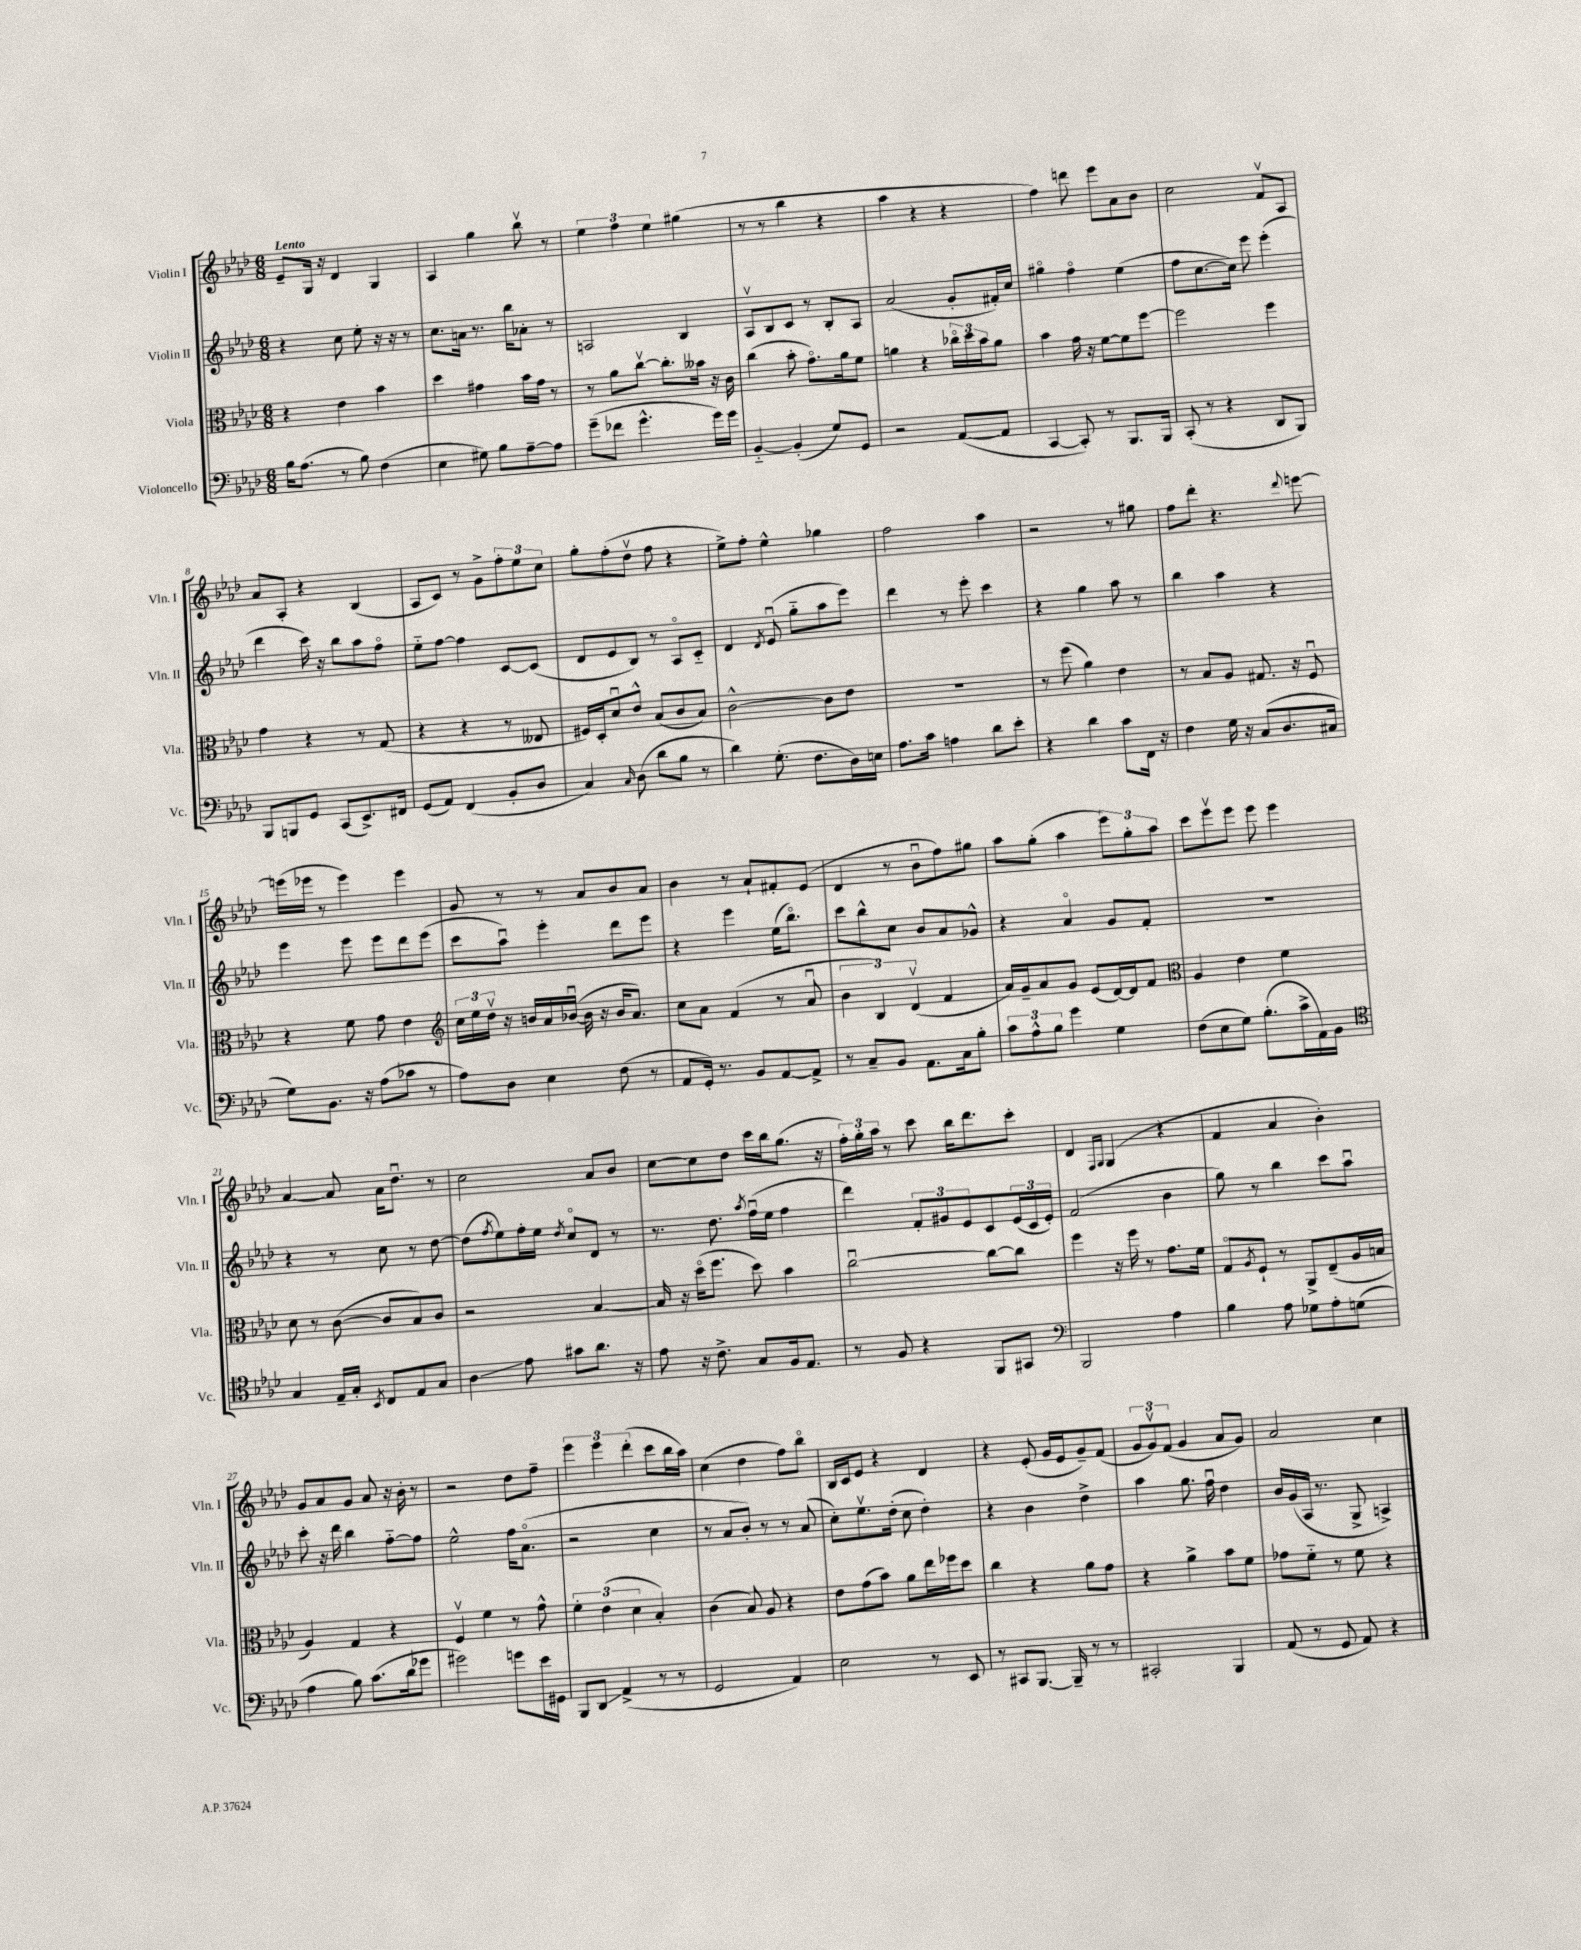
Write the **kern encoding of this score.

**kern	**kern	**kern	**kern
*staff4	*staff3	*staff2	*staff1
*clefF4	*clefC3	*clefG2	*clefG2
*k[b-e-a-d-]	*k[b-e-a-d-]	*k[b-e-a-d-]	*k[b-e-a-d-]
*M6/8	*M6/8	*M6/8	*M6/8
16B-	4r	4r	8e-~
(8.A-	.	.	.
.	.	.	16G
.	.	.	16r
8r	4e-	8cc	4d-
8B-)	.	8ee-'	.
(4F	4b-	16r	4G
.	.	16r	.
.	.	8r	.
=	=	=	=
4E-	4dd-	8.cc	4A-
.	.	16a	.
8G#)	4g#	8.r	4gg
8B-	.	.	.
.	.	16bb-	.
[8A-~	16b-	8a-'	8bb-v
.	16g#	.	.
8A-]	8r	8r	8r
=	=	=	=
(8g~	8r	2A	6ee-
8f-	8a-	.	.
.	.	.	6ff
4.g^^	[8ccv	.	.
.	.	.	6ee-
.	8.cc']	.	.
.	.	4B-	(4gg#
.	16b--	.	.
16g)	16r	.	.
16g	16c	.	.
=	=	=	=
[4BB-'~	(4cc	8A-v	8r
.	.	8B-	8r
(4BB-']	8b-'	8c	4bb-
.	8.go)	8r	.
8G)	.	8B-'	4r
.	16a-	.	.
8GG	8f	8A-	.
=	=	=	=
2r	4a	(2a-	4aa-
.	4r	.	4r
([8AA-	24cc-o	8g'	4r
.	24dd-	.	.
.	24b-	.	.
8AA-]	8a	16f#')	.
.	.	16cc	.
=	=	=	=
[4CC	4b-	4gg#o	4ff)
8CC'])	16g	4ffo	8ddd
.	16r	.	.
8r	[8f	.	8eee-
8.BBB-	8f]	(4ee-	8a-
.	[8ff	.	8b-
16BBB-	.	.	.
=	=	=	=
(8CC'	2ff]	8ff	2cc
8r	.	[8.cc	.
4r	.	.	.
.	.	16cc])	.
.	.	8eee-	.
8DD-	4ff	(4eee-'	8fv
8BBB-)	.	.	8A-
=	=	=	=
8BBB-	4g	4ddd-	8a-
8BBB	.	.	8A-'
8GG	4r	16ccc)	4r
.	.	16r	.
(8CC	.	8bb-	.
8.EE-^)	8r	8aa-	(4B-
.	(8G	8ffo	.
16FF#	.	.	.
=	=	=	=
(8GG	4r	8ee-'~	8A-
8AA-)	.	[8ff	8c)
(4FF	4r	4ff]	8r
.	.	.	8g^
8BB-'	8r	[8c	12ff'
.	.	.	12ee-
8D-	8E--	(8c]	.
.	.	.	12cc
=	=	=	=
4C)	16F#)	8d-	8gg'
.	16D-'	.	.
.	8d-u	8e-	(8ff'
16qqC	.	.	.
(8D-	8e-^^	8B-)	8dd-v
8d-	(8B-	8r	8ff
8B-	8c	8A-o	4r
8r	8B-)	8c'~	.
=	=	=	=
4d-)	[2c^^	4d-	8ee-^)
.	.	.	8ff'
.	.	8qd-	.
(8.G'	.	(8e-u	4ee-^^
.	.	8gg'~	.
8.F	.	.	.
.	8c]	8aa-	4gg-
16D-)	8e-	8eee-)	.
16E	.	.	.
=	=	=	=
8.A-	2.r	4ddd-	2ff
16c	.	.	.
4A	.	8r	.
.	.	8eee-'	.
8d-	.	4ccc	4aa-
8e-'	.	.	.
=	=	=	=
4r	8r	4r	2r
.	(8ff	.	.
4d-	4a-)	4gg	.
8c	4e-	8aa-	8r
16FF	.	8r	8gg#
16r	.	.	.
=	=	=	=
4F	8r	4bb-	8ff
.	8B-	.	8ddd-'
16G	8A-	4aa-	4.r
16r	.	.	.
(8C	8.G#	.	.
8.D-	.	4r	.
.	16r	.	.
.	.	.	8qqddd-
.	8Fu	.	[8eee
16C#	.	.	.
=	=	=	=
8G)	4r	4eee-	(16eee]
.	.	.	16eee-
8.BB-	.	.	8r
.	8f	8eee-	4eee-)
16r	.	.	.
(8A-	8g	8eee-	.
8c-	4e-	8ddd-	4eee-
8r	.	(8eee-	.
=	=	=	=
*	*clefG2	*	*
8A-)	24cc	8ccc	8g
.	24ee-	.	.
.	24dd-v	.	.
8D-	16r	8aa-u)	8r
.	16b	.	.
4E-	16a-	4eee-'	8r
.	([16b-u	.	.
.	16b-]	.	8a-
.	16r	.	.
(8F	16b-	8ddd-	8b-
.	8.a-)	.	.
8r	.	8eee-	8a-
=	=	=	=
8AA-	8cc	4r	4b-
16GG')	8a-	.	.
8.r	.	.	.
.	(4f	4eee-	8r
8BB-	.	.	8a-`
[8AA-	8r	(16ee-	8f#'
.	.	8.bb-o)	.
8AA-^]	8a-u	.	(8e-
=	=	=	=
8r	6b-	8ccc	4d-
8C~	.	8bb-^^	.
.	6B-)	.	.
8BB-	.	8cc	8r
.	(6d-v	.	.
8.AA-	.	8b-	8b-u
.	4f	8a-	8ff)
16C	.	.	.
8B-'	.	8g-^^	8gg#
=	=	=	=
12c	16a-)	4r	8aa-
.	16g~	.	.
12A-^^	.	.	.
.	8a-	.	(8gg'
12B-	.	.	.
4g	8g	4a-o	4aa-
.	(8e-	.	.
4G	[16d-)	8g	12eee-)
.	16d-]	.	.
.	.	.	12gg'
.	8f	8f'	.
.	.	.	12aa-
=	=	=	=
*	*clefC3	*	*
(8F	4A-	2.r	8ccc
8E-	.	.	8eee-v
8G)	4e-	.	8eee-
(8.B-'	.	.	8eee-
.	4f	.	4eee-
16c^	.	.	.
16AA-)	.	.	.
16BB-	.	.	.
=	=	=	=
*clefC4	*	*	*
4G	8d-	4r	[4a-
.	8r	.	.
16E-~	([8c	8r	8a-]
16G'	.	.	.
8qBB-	.	.	.
8C	8c]	8cc	16a-
.	.	.	8.dd-u
8E-	8B-)	8r	.
8G	8c	[8dd-	8r
=	=	=	=
4A-	2r	(8dd-]	2cc
.	.	8qff	.
.	.	8ee-)	.
8e-	.	16ff'	.
.	.	16ee-	.
.	.	8qdd-	.
8g#	.	8cco	.
8.a-	[4B-	8d-	8a-
.	.	8r	8b-
16r	.	.	.
=	=	=	=
8e-	16B-]	8.r	[8cc
.	16r	.	.
16r	(16dd-o	.	8cc]
8.c^	8.ff	8.dd-	.
.	.	.	8dd-
.	.	8qaa-	.
8G	8dd-)	(16ffu	16ccc
.	.	16ee-	16bb-
16F	4b-	4ff	(8.gg
8.E-	.	.	.
.	.	.	16r
=	=	=	=
8r	[2ccu	4ddd-)	24ff')
.	.	.	24gg'
.	.	.	24aa-
8F	.	.	8r
4r	.	12f'	8ccc
.	.	12g#	.
.	.	.	16bb-
.	.	12e-	.
.	.	.	8.ddd-
8FF	8cc_	8c	.
8GG#	8cc]	(24e-	8ccc'
.	.	24c	.
.	.	24e-')	.
=	=	=	=
*clefF4	*	*	*
2BBB-	4ff	(2f	4d-
.	.	.	16qqF
.	.	.	16qqG
.	16r	.	(4G
.	16ff	.	.
.	8r	.	.
4A-	8.g	4b-	4r
.	16f	.	.
=	=	=	=
4B-	8Go	8gg)	4f
.	8qA-	.	.
.	8F`	8r	.
8A-	8r	4bb-	4a-
8G-	8AA-^	.	.
8A-'	(8E-~	8ccc	4b-')
(8G	16A-	8aa-u	.
.	16B	.	.
=	=	=	=
4A-	4A-)	8ccc'	8g
.	.	16r	8a-
.	.	16ddd-	.
8B-)	4G	4bb-	8g
(8.c	.	.	8a-
.	4r	[8ff'~	16r
16d-	.	.	16b-'
8g-	.	8ff]	8r
=	=	=	=
2g#)	4Fv	2ee-^^	2r
.	4f	.	.
8g	8r	16ff	8dd-
.	.	(8.a-o	.
16e-	8g^^	.	8ff~
16GG#	.	.	.
=	=	=	=
8BBB-	6f'	2r	6eee-
8DD-	.	.	.
.	(6e-	.	6eee-
(4AA-^	.	.	.
.	6d-	.	(6ddd-'
8r	4B-')	4cc	8ccc
8r	.	.	16bb-
.	.	.	16aa-)
=	=	=	=
2GG	(4c	8r	(4cc
.	.	8a-	.
.	8B-)	8b-')	4dd-
.	8A-	8r	.
4AA-)	4r	8r	8ff)
.	.	(8a-	8bb-o
=	=	=	=
2E-	8e-	8cc')	16B-
.	.	.	16c
.	(8g	8.ee-v	8e-
.	8b-)	.	4r
.	.	(16dd-'	.
.	8a-	8cc	.
8r	16ee-	4dd-')	4d-
.	16ff-	.	.
8EE-	8dd-	.	.
=	=	=	=
8r	4cc	4r	4r
8CC#	.	.	.
[8.BBB-	4r	4b-	(8e-'
.	.	.	16g
16BBB-~]	.	.	16e-
8r	8a-	4dd-^	8g~)
8r	8g	.	(8f
=	=	=	=
2CC#'	4r	4aa-	12g
.	.	.	12gv)
.	.	.	(12f
.	4a-^	8.gg	4g
.	.	16ffu	.
4BBB-	8b-	4dd-	8a-
.	8f	.	8g)
=	=	=	=
(8AA-	8g-	16b-	2a-
.	.	(16g	.
8r	8f'~	16A-	.
.	.	8.r	.
8GG	8r	.	.
8AA-)	8f	8G^	.
4r	4r	4A^)	4cc
==	==	==	==
*-	*-	*-	*-
